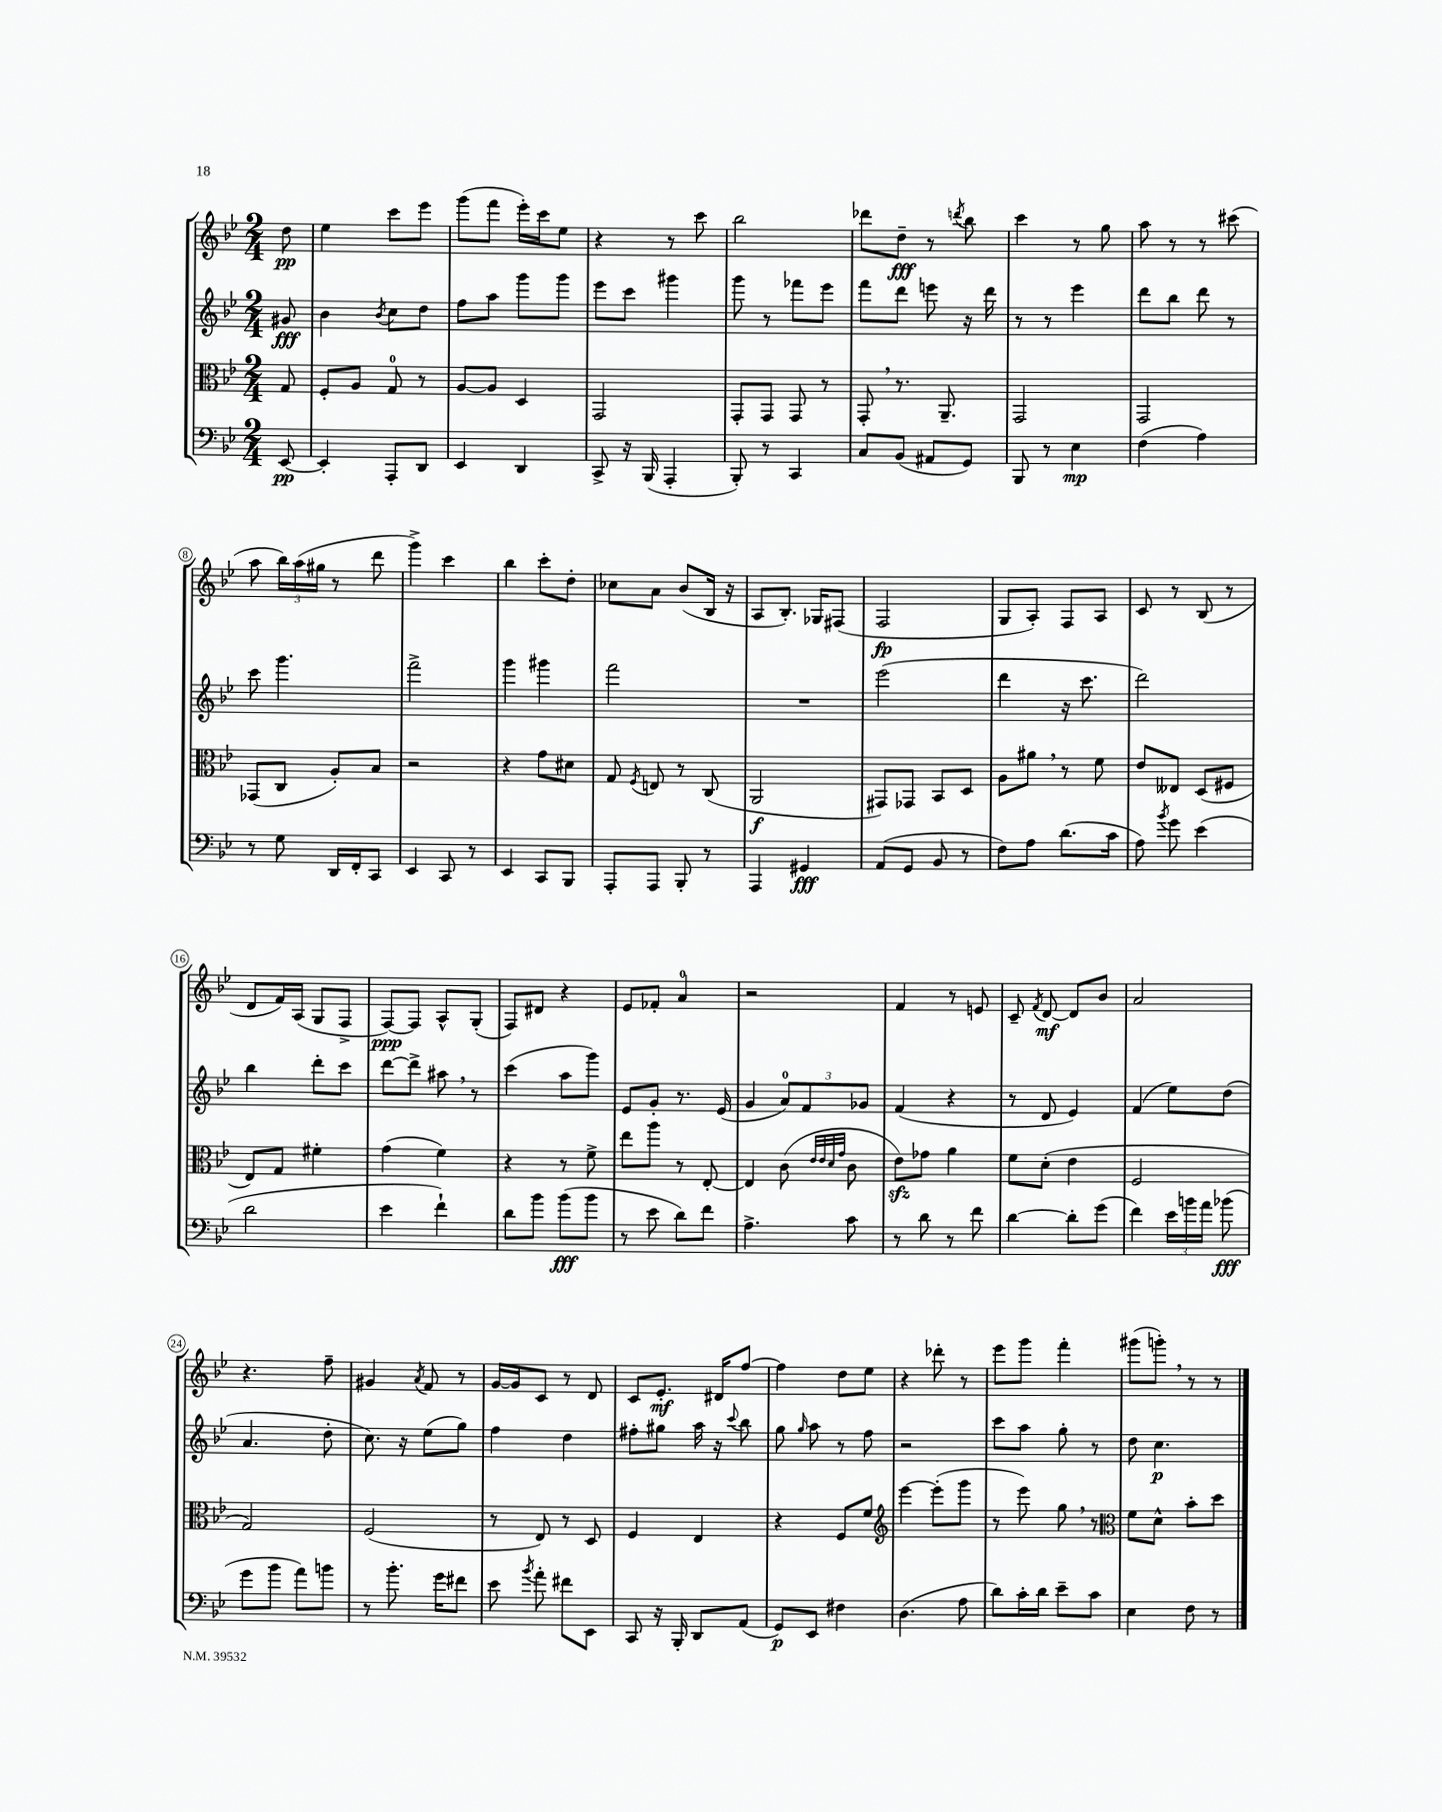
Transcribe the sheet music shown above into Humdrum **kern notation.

**kern	**dynam	**kern	**dynam	**kern	**dynam	**kern	**dynam
*part4	*part4	*part3	*part3	*part2	*part2	*part1	*part1
*staff4	*staff4	*staff3	*staff3	*staff2	*staff2	*staff1	*staff1
*clefF4	*	*clefC3	*	*clefG2	*	*clefG2	*
*k[b-e-]	*	*k[b-e-]	*	*k[b-e-]	*	*k[b-e-]	*
*M2/4	*	*M2/4	*	*M2/4	*	*M2/4	*
=	=	=	=	=	=	=	=
[8EE-/	pp	8G/	.	8g#X/	fff	8dd\	pp
=1	=1	=1	=1	=1	=1	=1	=1
4EE-'/]	.	8F'/L	.	4b-\	.	4ee-\	.
.	.	8A/J	.	.	.	.	.
.	.	.	.	8qb-/	.	.	.
8AAA'/L	.	8G/	.	8cc\L	.	8ccc\L	.
8DD/J	.	8r	.	8dd\J	.	8eee-\J	.
=2	=2	=2	=2	=2	=2	=2	=2
4EE-/	.	[8A/L	.	8ff\L	.	(8ggg\L	.
.	.	8A/J]	.	8aa\J	.	8fff\J	.
4DD/	.	4D/	.	8ggg\L	.	16eee-'\LL)	.
.	.	.	.	.	.	16ccc\J	.
.	.	.	.	8ggg\J	.	8ee-\J	.
=3	=3	=3	=3	=3	=3	=3	=3
8CC^/	.	2GG/	.	8eee-\L	.	4r	.
16r	.	.	.	8ccc\J	.	.	.
(16BBB-/	.	.	.	.	.	.	.
4AAA'/	.	.	.	4ggg#X\	.	8r	.
.	.	.	.	.	.	8ccc\	.
=4	=4	=4	=4	=4	=4	=4	=4
8BBB-'/)	.	8GG'/L	.	8ggg\	.	2bb-\	.
8r	.	8GG/J	.	8r	.	.	.
4CC/	.	8GG/	.	8fff-X\L	.	.	.
.	.	8r	.	8eee-\J	.	.	.
=5	=5	=5	=5	=5	=5	=5	=5
8C/L	.	8GG',/	.	8fff\L	.	8ddd-X\L	.
(8BB-/J	.	8.r	.	8ddd\J	.	8dd~\J	fff
8AA#X/L	.	.	.	8eeen\	.	8r	.
.	.	8.AA~/	.	.	.	.	.
.	.	.	.	.	.	8qdddn/	.
8GG/J)	.	.	.	16r	.	8bb-\	.
.	.	.	.	16ddd\	.	.	.
=6	=6	=6	=6	=6	=6	=6	=6
8BBB-/	.	2GG/	.	8r	.	4ccc\	.
8r	.	.	.	8r	.	.	.
4E-\	mp	.	.	4eee-\	.	8r	.
.	.	.	.	.	.	8gg\	.
=7	=7	=7	=7	=7	=7	=7	=7
(4F\	.	2GG/	.	8ddd\L	.	8aa\	.
.	.	.	.	8bb-\J	.	8r	.
4A\)	.	.	.	8ddd\	.	8r	.
.	.	.	.	8r	.	(8ccc#X\	.
!!LO:LB:g=z
=8	=8	=8	=8	=8	=8	=8	=8
8r	.	(8GG-X/L	.	8ccc\	.	8aa\	.
8G\	.	8C/J	.	4.ggg\	.	24bb-\LL)	.
.	.	.	.	.	.	(24aa\	.
.	.	.	.	.	.	24gg#X\JJ	.
16DD/LL	.	8A'/L)	.	.	.	8r	.
16FF'/J	.	.	.	.	.	.	.
8CC/J	.	8B-/J	.	.	.	8ddd\	.
=9	=9	=9	=9	=9	=9	=9	=9
4EE-/	.	2r	.	2fff^\	.	4ggg^\)	.
8CC/	.	.	.	.	.	4ccc\	.
8r	.	.	.	.	.	.	.
=10	=10	=10	=10	=10	=10	=10	=10
4EE-/	.	4r	.	4ggg\	.	4bb-\	.
8CC/L	.	8g\L	.	4ggg#X\	.	8ccc'\L	.
8BBB-/J	.	8d#X\J	.	.	.	8dd'\J	.
=11	=11	=11	=11	=11	=11	=11	=11
8AAA'/L	.	8G/	.	2fff\	.	8cc-X\L	.
.	.	8qF/	.	.	.	.	.
8AAA/J	.	8En/	.	.	.	8a\J	.
8BBB-'/	.	8r	.	.	.	(8b-/L	.
8r	.	(8C/	.	.	.	16B-/Jk	.
.	.	.	.	.	.	16r	.
=12	=12	=12	=12	=12	=12	=12	=12
4AAA/	.	2AA/	f	2r	.	8A/L	.
.	.	.	.	.	.	8.B-'/J)	.
4GG#X/	fff	.	.	.	.	.	.
.	.	.	.	.	.	16G-X/KL	.
.	.	.	.	.	.	(8F#X/J	.
=13	=13	=13	=13	=13	=13	=13	=13
(8AA/L	.	8GG#X/L)	.	(2eee-\	.	2F/	fp
8GG/J	.	8GG-X/J	.	.	.	.	.
8BB-/	.	8BB-/L	.	.	.	.	.
8r	.	8D/J	.	.	.	.	.
=14	=14	=14	=14	=14	=14	=14	=14
8F\L)	.	8A\L	.	4ddd\	.	8G/L	.
8A\J	.	8a#X,\J	.	.	.	8A'/J)	.
(8.d\L	.	8r	.	16r	.	8F/L	.
.	.	.	.	8.ccc\	.	.	.
.	.	8f\	.	.	.	8A/J	.
16c\Jk	.	.	.	.	.	.	.
=15	=15	=15	=15	=15	=15	=15	=15
8A\)	.	8e-/L	.	2ddd\)	.	8c/	.
8qb-/	.	.	.	.	.	.	.
8g\	.	8E--X/J	.	.	.	8r	.
(4e-\	.	(8D/L	.	.	.	(8B-/	.
.	.	8F#X/J	.	.	.	8r	.
!!LO:LB:g=z
=16	=16	=16	=16	=16	=16	=16	=16
2d\	.	8E-/L)	.	4bb-\	.	8d/L	.
.	.	8G/J	.	.	.	16f/L)	.
.	.	.	.	.	.	(16A/JJ	.
.	.	4f#X'\	.	8ddd'\L	.	8G/L	.
.	.	.	.	8ccc\J	.	8F^/J	.
=17	=17	=17	=17	=17	=17	=17	=17
4e-\	.	(4g\	.	[8ddd\L	.	[8F/L)	ppp
.	.	.	.	8ddd^\J]	.	8F/J]	.
4f`\)	.	4f\)	.	8aa#X,\	.	8A^^/L	.
.	.	.	.	8r	.	(8G'/J	.
=18	=18	=18	=18	=18	=18	=18	=18
8d\L	.	4r	.	(4ccc\	.	8F/L)	.
8b-\J	.	.	.	.	.	8d#X/J	.
(8b-\L	fff	8r	.	8aa\L	.	4r	.
8b-\J	.	8f^\	.	8ggg\J)	.	.	.
=19	=19	=19	=19	=19	=19	=19	=19
8r	.	8ee-\L	.	8e-/L	.	8e-/L	.
8e-\	.	8aa\J	.	8g'/J	.	8f-X'/J	.
8d\L)	.	8r	.	8.r	.	4a/	.
8f\J	.	[8E-'/	.	.	.	.	.
.	.	.	.	(16e-/	.	.	.
=20	=20	=20	=20	=20	=20	=20	=20
4.A^\	.	4E-/]	.	4g/	.	2r	.
.	.	(8c\	.	12a/L)	.	.	.
.	.	.	.	12f/	.	.	.
.	.	32qqe-/LLL	.	.	.	.	.
.	.	32qqe-/	.	.	.	.	.
.	.	32qqd/	.	.	.	.	.
.	.	32qqg/JJJ	.	.	.	.	.
8c\	.	8c\	.	.	.	.	.
.	.	.	.	12g-X/J	.	.	.
=21	=21	=21	=21	=21	=21	=21	=21
8r	.	8e-zz\L)	.	(4f/	.	4f/	.
8d\	.	8g-X\J	.	.	.	.	.
8r	.	4a\	.	4r	.	8r	.
8f\	.	.	.	.	.	8en/	.
=22	=22	=22	=22	=22	=22	=22	=22
[4d\	.	8f\L	.	8r	.	8c~/	.
.	.	.	.	.	.	8qf/	.
.	.	(8d'\J	.	8d/	.	[8d/	mf
8d'\L]	.	4e-\	.	4e-/)	.	8d/L]	.
(8g\J	.	.	.	.	.	8b-/J	.
=23	=23	=23	=23	=23	=23	=23	=23
4f\)	.	2F/	.	(4f/	.	2a/	.
24e-\LL	.	.	.	8ee-\L)	.	.	.
24bn\	.	.	.	.	.	.	.
24a\JJ	.	.	.	.	.	.	.
(8b-X\	fff	.	.	(8dd\J	.	.	.
!!LO:LB:g=z
=24	=24	=24	=24	=24	=24	=24	=24
8g\L	.	2G/)	.	4.a/	.	4.r	.
8b-\J	.	.	.	.	.	.	.
8a\L)	.	.	.	.	.	.	.
8bn\J	.	.	.	8dd'\	.	8ff~\	.
=25	=25	=25	=25	=25	=25	=25	=25
8r	.	(2F/	.	8.cc\)	.	4g#X/	.
8.b-'\	.	.	.	.	.	.	.
.	.	.	.	16r	.	.	.
.	.	.	.	.	.	8qa/	.
.	.	.	.	(8ee-\L	.	8f/	.
16g\KL	.	.	.	.	.	.	.
8f#X\J	.	.	.	8gg\J)	.	8r	.
=26	=26	=26	=26	=26	=26	=26	=26
8e-\	.	8r	.	4ff\	.	[16g/LL	.
.	.	.	.	.	.	16g/J]	.
8qb-/	.	.	.	.	.	.	.
8a'\	.	8E-/)	.	.	.	8c/J	.
8f#X\L	.	8r	.	4dd\	.	8r	.
8EE-\J	.	8D/	.	.	.	8d/	.
=27	=27	=27	=27	=27	=27	=27	=27
8CC/	.	4F/	.	8ff#X'\L	.	8c/L	.
16r	.	.	.	8gg#X\J	.	8.e-'/J	mf
16BBB-'/	.	.	.	.	.	.	.
8DD/L	.	4E-/	.	16aa\	.	.	.
.	.	.	.	16r	.	16d#X/KL	.
.	.	.	.	8qqccc/	.	.	.
(8AA/J	.	.	.	8bb-\	.	[8ff/J	.
=28	=28	=28	=28	=28	=28	=28	=28
8GG/L)	p	4r	.	8gg\	.	4ff\]	.
.	.	.	.	16qqgg/	.	.	.
8EE-/J	.	.	.	8aa\	.	.	.
4F#X\	.	8F/L	.	8r	.	8dd\L	.
.	.	8f/J	.	8ff\	.	8ee-\J	.
=29	=29	=29	=29	=29	=29	=29	=29
*	*	*clefG2	*	*	*	*	*
(4.D\	.	[4eee-\	.	2r	.	4r	.
.	.	(8eee-'\L]	.	.	.	8ddd-X'\	.
8A\	.	8ggg\J	.	.	.	8r	.
=30	=30	=30	=30	=30	=30	=30	=30
8d\L)	.	8r	.	8ccc\L	.	8eee-\L	.
16c'\L	.	8eee-\)	.	8aa\J	.	8ggg\J	.
16d\JJ	.	.	.	.	.	.	.
8e-~\L	.	8gg,\	.	8gg'\	.	4fff'\	.
8c\J	.	8r	.	8r	.	.	.
=31	=31	=31	=31	=31	=31	=31	=31
*	*	*clefC3	*	*	*	*	*
4E-\	.	8f\L	.	8dd\	.	(8ggg#X\L	.
.	.	8d^^\J	.	4.cc\	p	8gggn',\J)	.
8F\	.	8b-'\L	.	.	.	8r	.
8r	.	8dd\J	.	.	.	8r	.
==	==	==	==	==	==	==	==
*-	*-	*-	*-	*-	*-	*-	*-
